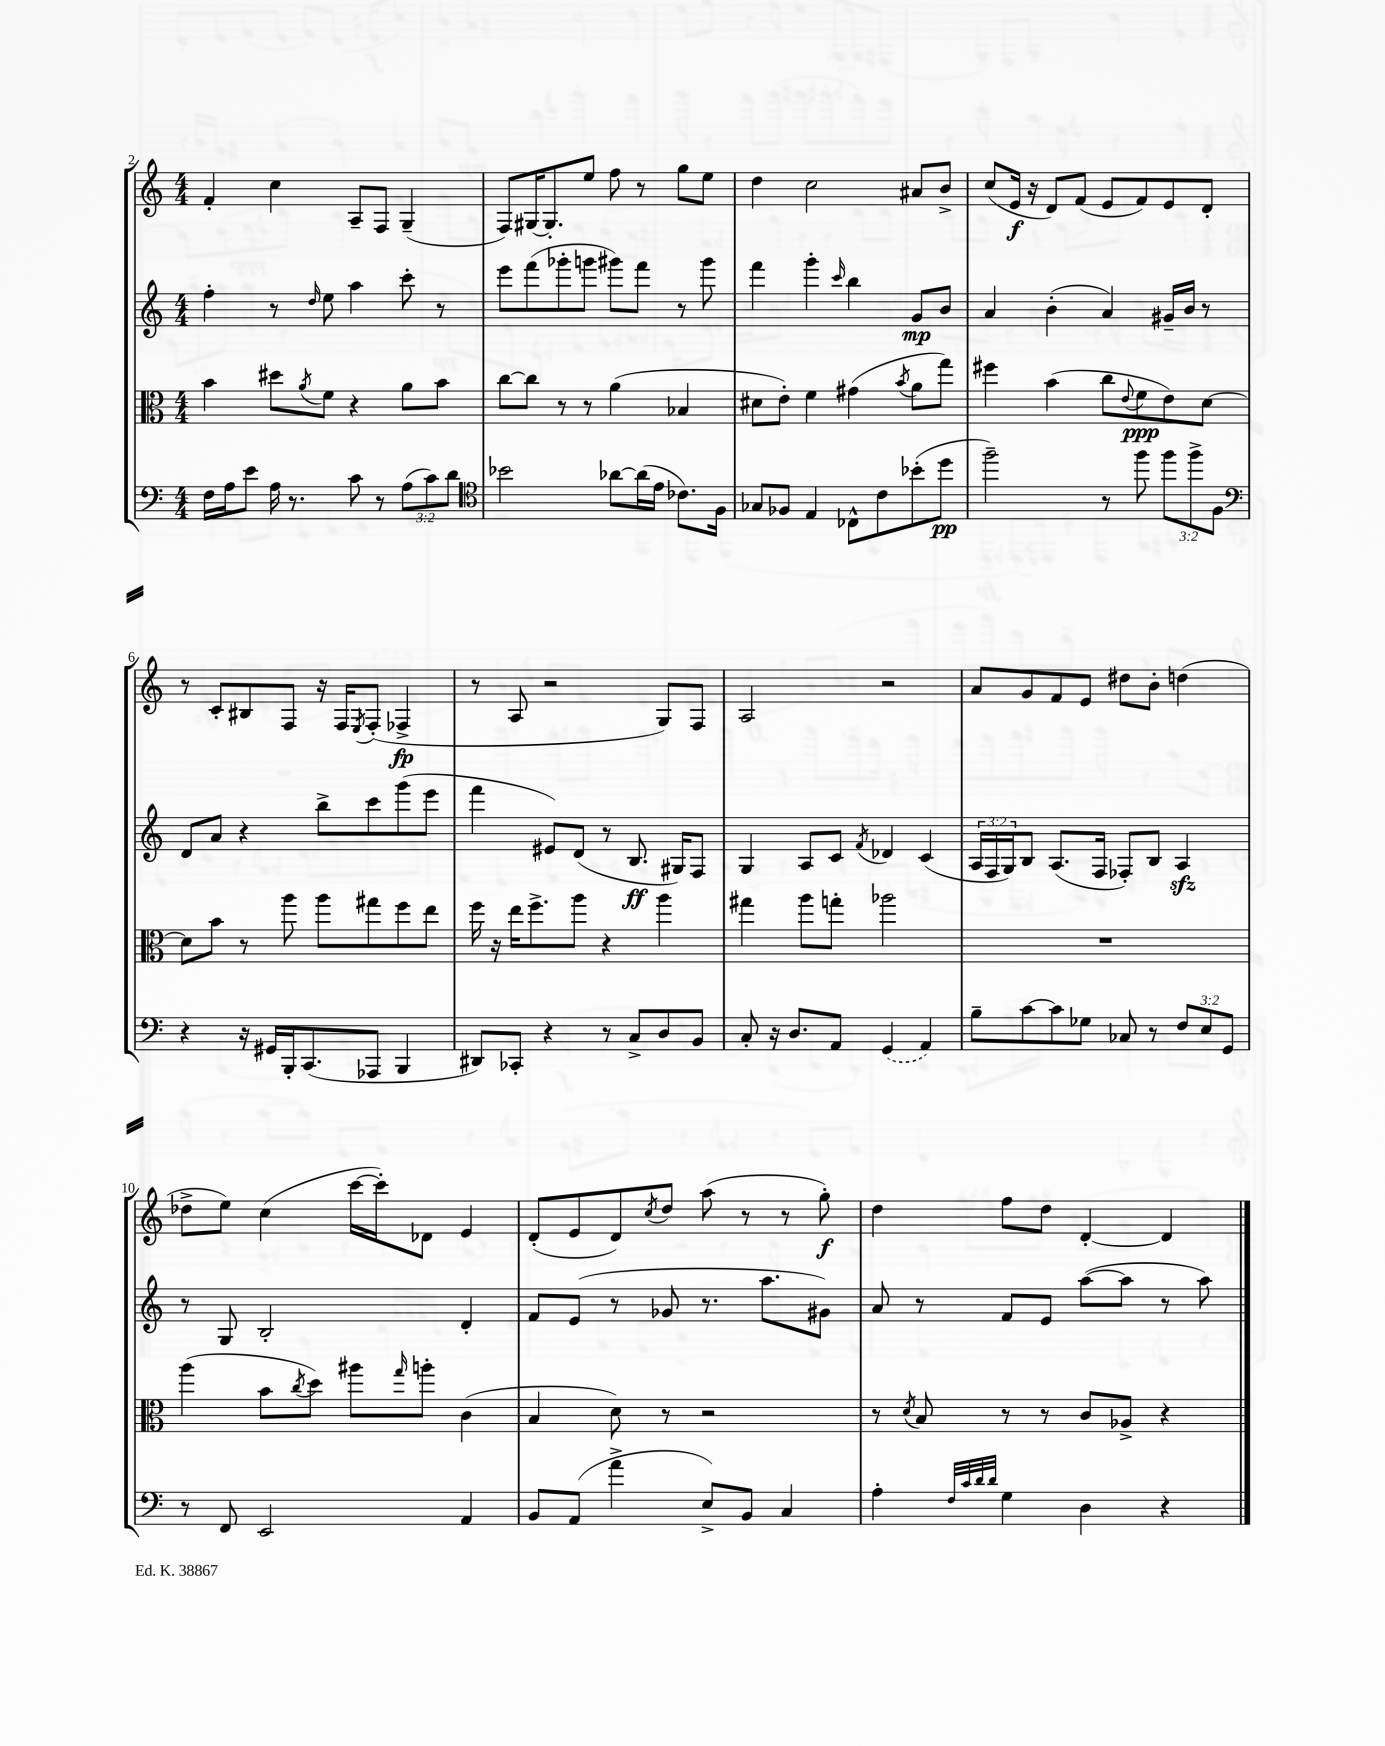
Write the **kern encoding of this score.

**kern	**dynam	**kern	**dynam	**kern	**dynam	**kern	**dynam
*part4	*part4	*part3	*part3	*part2	*part2	*part1	*part1
*staff4	*staff4	*staff3	*staff3	*staff2	*staff2	*staff1	*staff1
*clefF4	*	*clefC3	*	*clefG2	*	*clefG2	*
*k[]	*	*k[]	*	*k[]	*	*k[]	*
*M4/4	*	*M4/4	*	*M4/4	*	*M4/4	*
=2	=2	=2	=2	=2	=2	=2	=2
16F\LL	.	4b\	.	4ff'\	.	4f'/	.
16A\J	.	.	.	.	.	.	.
8e\J	.	.	.	.	.	.	.
16A\	.	8dd#X\L	.	8r	.	4cc\	.
8.r	.	.	.	.	.	.	.
.	.	8qa/	.	16qqdd/	.	.	.
.	.	8f\J	.	8ee\	.	.	.
8c\	.	4r	.	4aa\	.	8A~/L	.
8r	.	.	.	.	.	8F/J	.
(12A\L	.	8a\L	.	8ccc'\	.	(4G~/	.
12c\)	.	.	.	.	.	.	.
.	.	8b\J	.	8r	.	.	.
12d\J	.	.	.	.	.	.	.
=3	=3	=3	=3	=3	=3	=3	=3
*clefC4	*	*	*	*	*	*	*
2b-X\	.	[8cc\L	.	8eee\L	.	8F/L)	.
.	.	8cc\J]	.	(8fff\	.	[16G#X/K	.
.	.	.	.	.	.	8.G#'/]	.
.	.	8r	.	8ggg-X'\	.	.	.
.	.	8r	.	8gggn\J	.	8ee/J	.
[8a-X\L	.	(4a\	.	8ggg#X\L)	.	8ff\	.
(16a-\L]	.	.	.	8fff\J	.	8r	.
16e\JJ	.	.	.	.	.	.	.
8.c-X\L)	.	4B-X/	.	8r	.	8gg\L	.
.	.	.	.	8ggg#\	.	8ee\J	.
16F\Jk	.	.	.	.	.	.	.
=4	=4	=4	=4	=4	=4	=4	=4
8G-X/L	.	8d#X\L	.	4fff\	.	4dd\	.
8F-X/J	.	8e'\J)	.	.	.	.	.
4E/	.	4f\	.	4ggg'\	.	2cc\	.
.	.	.	.	16qqccc/	.	.	.
8C-X^^\L	.	(4g#X\	.	4bb\	.	.	.
8c\	.	.	.	.	.	.	.
.	.	8qb/	.	.	.	.	.
(8b-X'\	.	8a\L	.	8g/L	mp	8a#X/L	.
8dd\J	pp	8gg\J)	.	8b/J	.	8b^/J	.
=5	=5	=5	=5	=5	=5	=5	=5
2ff~\)	.	4ff#X\	.	4a/	.	(8cc/L	.
.	.	.	.	.	.	16e/Jk	f
.	.	.	.	.	.	16r	.
.	.	(4b\	.	(4b'\	.	8d/L)	.
.	.	.	.	.	.	(8f/J	.
8r	.	8cc\L	.	4a/)	.	8e/L	.
.	.	8qqe/	.	.	.	.	.
8ff\	.	8f\	ppp	.	.	8f/)	.
12ff\L	.	8e\)	.	16g#X~/LL	.	8e/	.
.	.	.	.	16b/JJ	.	.	.
12ff^\	.	.	.	.	.	.	.
.	.	[8d\J	.	8r	.	8d'/J	.
12F\J	.	.	.	.	.	.	.
!!LO:LB:g=z
=6	=6	=6	=6	=6	=6	=6	=6
*clefF4	*	*	*	*	*	*	*
4r	.	8d\L]	.	8d/L	.	8r	.
.	.	8b\J	.	8a/J	.	8c'/L	.
16r	.	8r	.	4r	.	8B#X/	.
16GG#X/LL	.	.	.	.	.	.	.
16BBB'/J	.	8aa\	.	.	.	8F/J	.
(8.CC/	.	.	.	.	.	.	.
.	.	8aa\L	.	8bb^\L	.	16r	.
.	.	.	.	.	.	16F/KL	.
.	.	.	.	.	.	8qE/	.
8AAA-X/J	.	8gg#X\	.	8ccc\	.	(8F'/J	.
4BBB/	.	8ff\	.	(8ggg\	.	4F-X^/	fp
.	.	8ee\J	.	8eee\J	.	.	.
=7	=7	=7	=7	=7	=7	=7	=7
8DD#X/L)	.	16ff\	.	4fff\	.	8r	.
.	.	16r	.	.	.	.	.
8CC-X'/J	.	16ee\KL	.	.	.	8A/	.
.	.	8.ff^\	.	.	.	.	.
4r	.	.	.	8e#X/L)	.	2r	.
.	.	8aa\J	.	(8d/J	.	.	.
8r	.	4r	.	8r	.	.	.
8C^/L	.	.	.	8.B/	ff	.	.
8D/	.	4aa\	.	.	.	8G/L)	.
.	.	.	.	16G#X/KL)	.	.	.
8BB/J	.	.	.	8F/J	.	8F/J	.
=8	=8	=8	=8	=8	=8	=8	=8
8C'/	.	4gg#X\	.	4G/	.	2A/	.
16r	.	.	.	.	.	.	.
8.D/L	.	.	.	.	.	.	.
.	.	8aa\L	.	8A/L	.	.	.
8AA/J	.	8ggn'\J	.	8c/J	.	.	.
.	.	.	.	8qf/	.	.	.
(4GG/	.	2aa-X\	.	4d-X/	.	2r	.
4AA/)	.	.	.	(4c/	.	.	.
=9	=9	=9	=9	=9	=9	=9	=9
8B~\L	.	1r	.	24A/LL	.	8a/L	.
.	.	.	.	24F/	.	.	.
.	.	.	.	24G/J)	.	.	.
[8c\	.	.	.	8B/J	.	8g/	.
8c\]	.	.	.	(8.A/L	.	8f/	.
8G-X\J	.	.	.	.	.	8e/J	.
.	.	.	.	16F/Jk	.	.	.
8C-X/	.	.	.	8F-X'/L)	.	8dd#X\L	.
8r	.	.	.	8B/J	.	8b'\J	.
12F/L	.	.	.	4Azz/	.	(4ddn\	.
12E/	.	.	.	.	.	.	.
12GG/J	.	.	.	.	.	.	.
!!LO:LB:g=z
=10	=10	=10	=10	=10	=10	=10	=10
8r	.	(4aa\	.	8r	.	8dd-X^\L	.
8FF/	.	.	.	8G/	.	8ee\J)	.
2EE/	.	8b\L	.	2B'/	.	(4cc\	.
.	.	8qcc/	.	.	.	.	.
.	.	8dd\J)	.	.	.	.	.
.	.	8aa#X\L	.	.	.	[16ccc\LL	.
.	.	.	.	.	.	16ccc'\J])	.
.	.	16qqgg/	.	.	.	.	.
.	.	8aan'\J	.	.	.	8d-X\J	.
4AA/	.	(4c\	.	4d'/	.	4e/	.
=11	=11	=11	=11	=11	=11	=11	=11
8BB/L	.	4B/	.	8f/L	.	(8d'/L	.
(8AA/J	.	.	.	(8e/J	.	8e/	.
4a^\	.	8d\)	.	8r	.	8d/)	.
.	.	.	.	.	.	8qcc/	.
.	.	8r	.	8g-X/	.	8dd/J	.
8E^/L)	.	2r	.	8.r	.	(8aa\	.
8BB/J	.	.	.	.	.	8r	.
.	.	.	.	8.aa\L	.	.	.
4C/	.	.	.	.	.	8r	.
.	.	.	.	8g#X\J)	.	8gg'\)	f
=12	=12	=12	=12	=12	=12	=12	=12
4A'\	.	8r	.	8a/	.	4dd\	.
.	.	8qd/	.	.	.	.	.
.	.	8B/	.	8r	.	.	.
32qqF/LLL	.	.	.	.	.	.	.
32qqc/	.	.	.	.	.	.	.
32qqd/	.	.	.	.	.	.	.
32qqd/JJJ	.	.	.	.	.	.	.
4G\	.	8r	.	8f/L	.	8ff\L	.
.	.	8r	.	8e/J	.	8dd\J	.
4D\	.	8c/L	.	([8aa\L	.	[4d'/	.
.	.	8A-X^/J	.	8aa\J]	.	.	.
4r	.	4r	.	8r	.	4d/]	.
.	.	.	.	8aa\)	.	.	.
==	==	==	==	==	==	==	==
*-	*-	*-	*-	*-	*-	*-	*-
